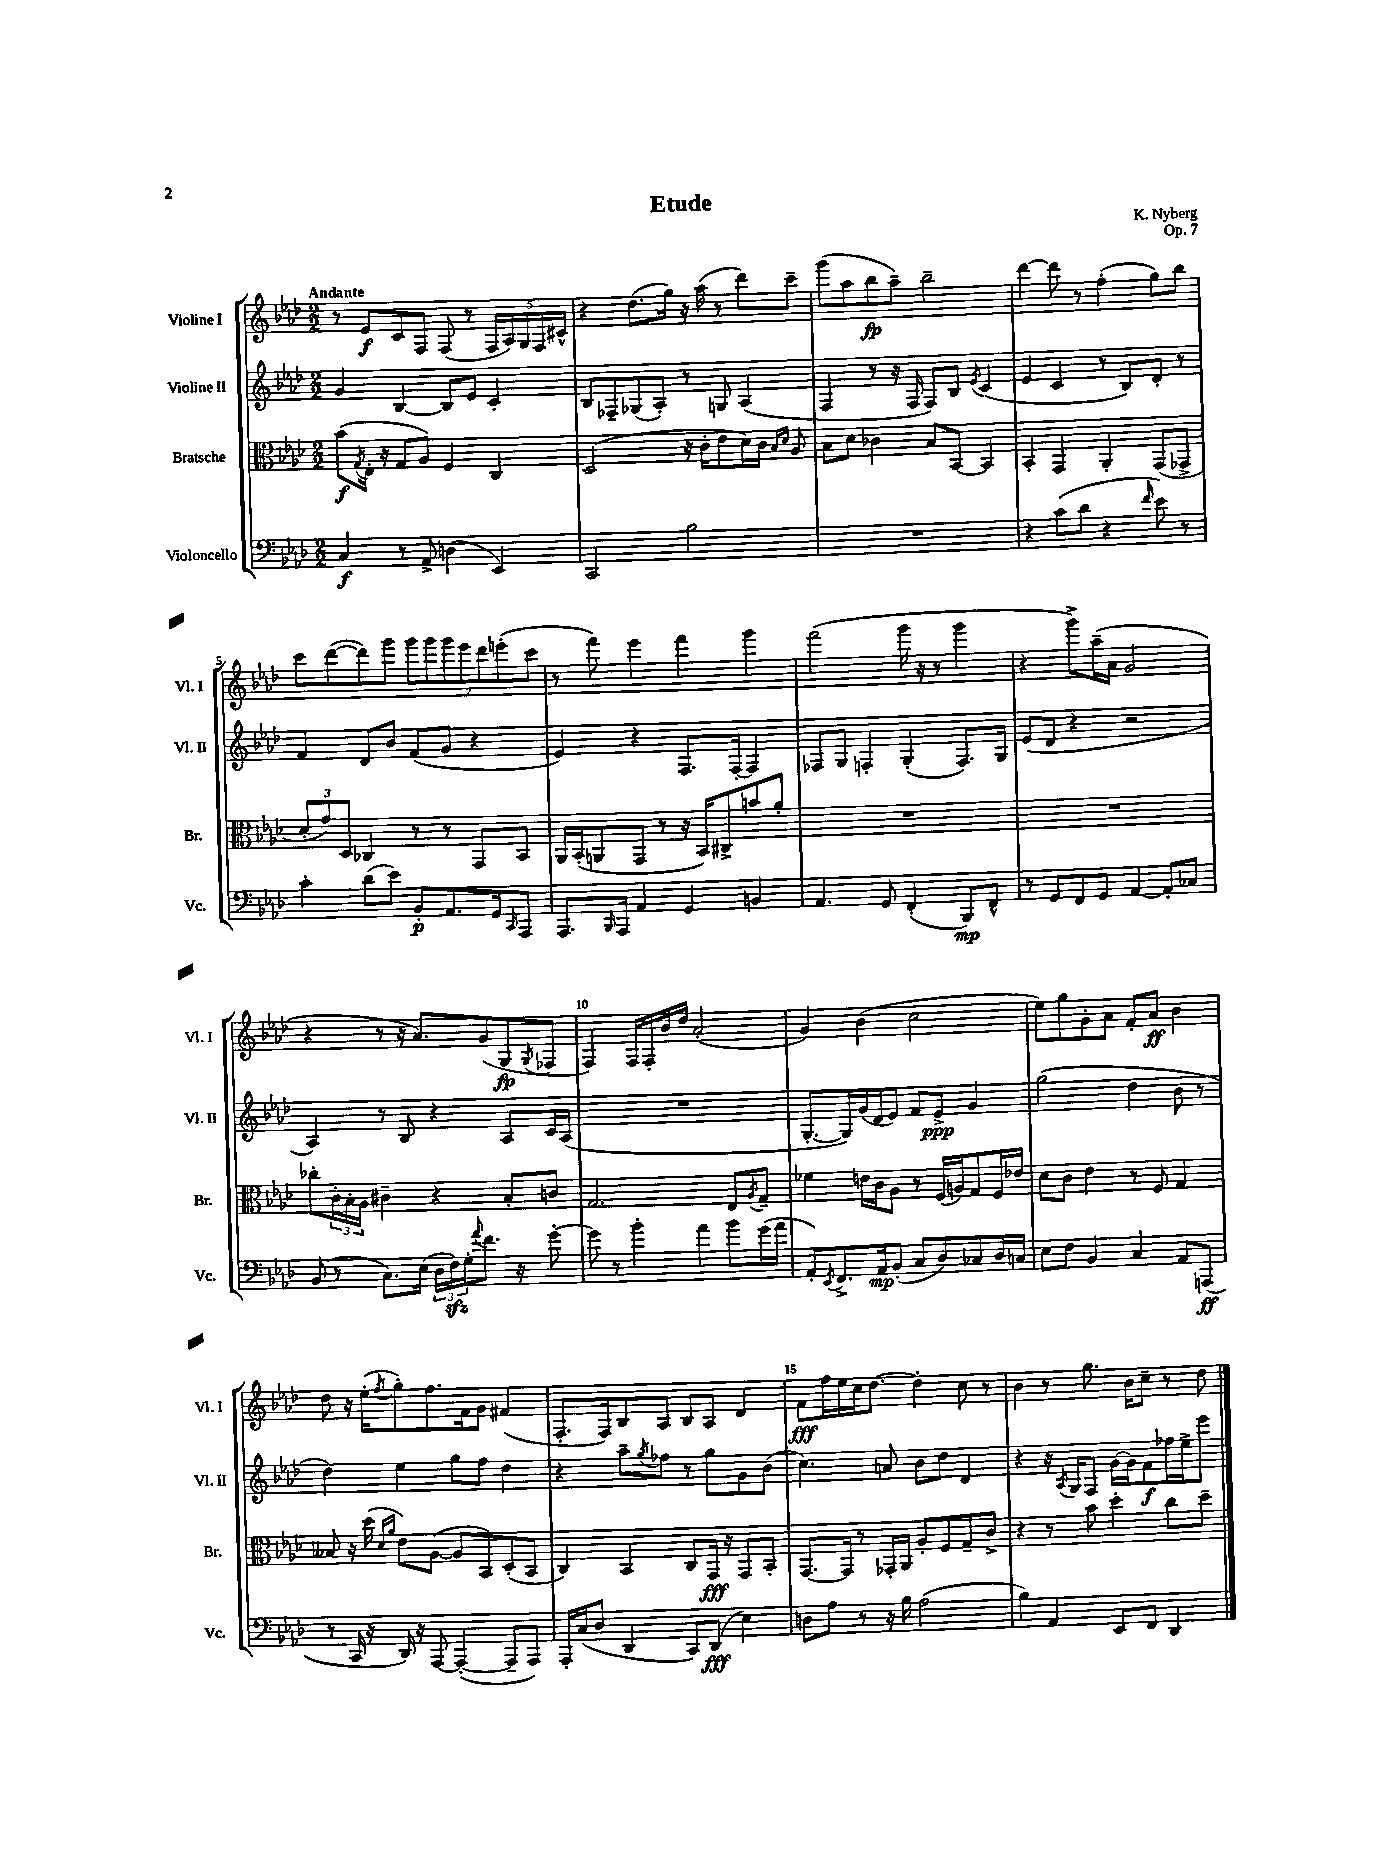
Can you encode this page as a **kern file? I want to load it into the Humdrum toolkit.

**kern	**kern	**kern	**kern
*staff4	*staff3	*staff2	*staff1
*clefF4	*clefC3	*clefG2	*clefG2
*k[b-e-a-d-]	*k[b-e-a-d-]	*k[b-e-a-d-]	*k[b-e-a-d-]
*M2/2	*M2/2	*M2/2	*M2/2
4C/	(8b-\L	4g/	8r
.	8qG/	.	.
.	16E-'\Jk	.	8e-/L
.	16r	.	.
8r	8G/L	[4B-/	8c/
8AA-^/	8A-/J)	.	8F/J
(4D\	4F/	8B-/]L	(8F/
.	.	8e-/J	8r
4EE-/)	4C/	4c'/	20F/LL
.	.	.	20A-/)
.	.	.	20G/
.	.	.	20F/
.	.	.	20c#^^/JJ
=	=	=	=
2CC/	(2D-/	8B-/L	4r
.	.	8F-~/	.
.	.	(8G-/	(8.dd-\L
.	.	8A-'/J)	.
.	.	.	16gg\Jk)
2B-\	16r	8r	16r
.	16c'\LK	.	(16aa-\
.	8e-\	8G/	8r
.	16d-\L)	(4A-/	8ddd-\L)
.	16c\JJ	.	.
.	16qqB-/LL	.	.
.	16qqd-/JJ	.	.
.	8A-/	.	8ccc~\J
=	=	=	=
1r	8B-\L	4F/	(8ggg\L
.	8d-\J	.	8aa-\
.	4c-\	8r	8bb-\
.	.	16r	8aa-~\J)
.	.	16F/	.
.	8B-/L	8F/L)	2bb-~\
.	[8BB-/J	8B-/J	.
.	.	8qe-/	.
.	4BB-/]	(4c/	.
=	=	=	=
4r	4BB-'/	4e-/	[4ddd-\
(8c\L	4GG/	4c/	8ddd-\]
8d-\J	.	.	8r
4r	4AA-'/	8r	(4ff'\
.	.	8B-/L)	.
16qqf/	.	.	.
8e-\)	(8GG/L	8d-'/J	8gg\L)
8r	8GG-^/J	8r	8bb-\J
=	=	=	=
4c'\	12d-'/L	4f/	8ccc\L
.	12g/)	.	.
.	.	.	([8ddd-\
.	12D-/J	.	.
(8d-\L	4C-/	8d-/L	8ddd-\])
8e-\J)	.	8b-/J	8ggg\J
8BB-'/L	8r	(8f/L	14ggg\L
.	.	.	14ggg\
8.AA-/	8r	8g/J	.
.	.	.	14ggg\
.	.	.	14eee-\
.	8GG/L	4r	.
.	.	.	14ddd-\
16GG/k	.	.	.
.	.	.	(14eee'\
16qqCC/	.	.	.
8AAA-/J	8BB-/J	.	.
.	.	.	14ccc\J
=	=	=	=
8.AAA-/L	16AA-/LL	4e-/)	8r
.	(16BB-'/J	.	.
.	8AA/	.	8fff\)
16qqBBB-/	.	.	.
16AAA-/Jk	.	.	.
4AA-/	8GG/J	4r	4eee-\
.	8r	.	.
4GG/	16r	8.F/L	4fff\
.	16BB-/LK)	.	.
.	8C#^/	.	.
.	.	[16F'/Jk	.
4BB/	8b/	4F/]	4ggg\
.	8a-'/J	.	.
=	=	=	=
4.AA-/	1r	8F-/L	(2fff\
.	.	8G/J	.
.	.	4F'/	.
8GG/	.	.	.
(4FF'/	.	(4G'/	16ggg\
.	.	.	16r
.	.	.	8r
8BBB-/L)	.	8.F/L)	4ggg\
8FF^^/J	.	.	.
.	.	16G/Jk	.
=	=	=	=
8r	1r	(8e-/L	4r
8GG/L	.	8d-/J	.
8FF/	.	4r	8ggg^\L)
8GG/J	.	.	(16aa-~\L
.	.	.	16a-\JJ
[4AA-/	.	2r	2g/
8AA-'/]L	.	.	.
8C-/J	.	.	.
=	=	=	=
(8BB-/	8cc-'\L	4A-/)	4r
8r	24c'\L	.	.
.	24B-'\	.	.
.	24A-\JJ	.	.
8.C\L)	4c#~\	8r	8r
.	.	8B-/	16r
(16E-\Jk	.	.	8.a-/L)
24D-\LL	4r	4r	.
24F\)	.	.	.
24G'\J	.	.	.
8qqa-/	.	.	.
8.f\J	.	.	(8g/
.	8B-'/L	8A-/L	8G/
16r	.	.	.
.	.	.	8qG/
[8g'\	8c/J	16c/L	8F-/J
.	.	(16A-/JJ	.
=	=	=	=
8g\]	2.G/	1r	4F/)
8r	.	.	.
4b-'\	.	.	16F/LL
.	.	.	16F'/
.	.	.	16b-/
.	.	.	16dd-/JJ
4a-\	.	.	(2a-'/
8b-\L	8E-/L	.	.
.	8qA-/	.	.
(16g\L	8G~/J	.	.
16a-\JJ	.	.	.
=	=	=	=
8AA-'/L)	4f-\	[8.G'/L	4g/)
8qEE-/	.	.	.
8.FF^/	.	.	.
.	.	16G/]L)	.
.	16e\LL	(16g/	(4b-\
16AA-/k	16c\J	16d-/J	.
(8BB-'/J	8A-\J	8e-/J)	.
8C/L	8r	8f/L	2cc\
8D-/)	(16F/LL	8e-^/J	.
.	16A/J)	.	.
8C-/	8G/	4g/	.
16D-/L	16F/L	.	.
16C/JJ	16e-/JJ	.	.
=	=	=	=
8E-\L	8d-\L	(2gg\	8ee-\L)
8F\J	8c\J	.	8gg\
4BB-/	4e-\	.	8g'\
.	.	.	8a-\J
4C/	8r	4dd-\	8f'/L
.	8F/	.	8a-/J
8AA-/L	4G/	8b-\	4b-\
(8AAA/J	.	8r	.
=	=	=	=
8r	8B--/	4dd-\)	8dd-\
16CC/	16r	.	16r
16r	(16dd-\	.	(16ee-'\LK
.	16qqd-/LL	.	.
.	16qqa-/JJ	.	8qff/
16DD-/)	8e-\L)	4ee-\	8gg'\)
16r	.	.	.
[8AAA-/	([8A-\J	.	8.ff\
(4AAA-'/_	8A-/]L	8gg\L	.
.	.	.	16f\k
.	8BB-/)	8ff\J	8g\J
8AAA-~/]L	(8D-'/	4dd-\	(4f#/
8AAA-/J)	8BB-/J	.	.
=	=	=	=
16AAA-'/LL	4C/)	4r	8.F'/L
(16C/J	.	.	.
8D-/J	.	.	.
.	.	.	16F/k)
4DD-/	4BB-/	8aa-~\L	8B-/
.	.	8qgg/	.
.	.	8ff-\J	8A-/J
8CC/L)	8C/L	8r	8B-/L
(8DD-/J	16GG/Jk	8gg\L	8A-/J
.	16r	.	.
4E-\)	8GG/L	8g\	4d-/
.	8BB-'/J	(8b-\J	.
=	=	=	=
8D\L	[8.GG/L	4.cc\)	8f\L
8A-\J	.	.	16ff\L
.	16GG/]Jk	.	16ee-\
8r	8r	.	16cc\J
.	.	.	[8.dd-\J
16r	16GG-'/LL	8a/	.
16B-\	16AA-/JJ	.	.
(2A-\	8A-'/L	8b-\L	4dd-'\]
.	8F/	8dd-\J	.
.	8G~/	4d-/	8cc\
.	8c^/J	.	8r
=	=	=	=
4B-\)	4r	4r	4b-\
4AA-/	8r	16r	8r
.	.	8qA-/	.
.	.	16G/LK	.
.	8b-\	8F/J	8.gg\
8EE-/L	4dd-'\	[16g\LL	.
.	.	16g\]J	16b-\LK
8FF/J	.	8f\	8cc~\J
4DD-/	8cc\L	16ff-\L	8r
.	.	16ee-^\J	.
.	8dd-~\J	8eee-\J	8dd-\
==	==	==	==
*-	*-	*-	*-
